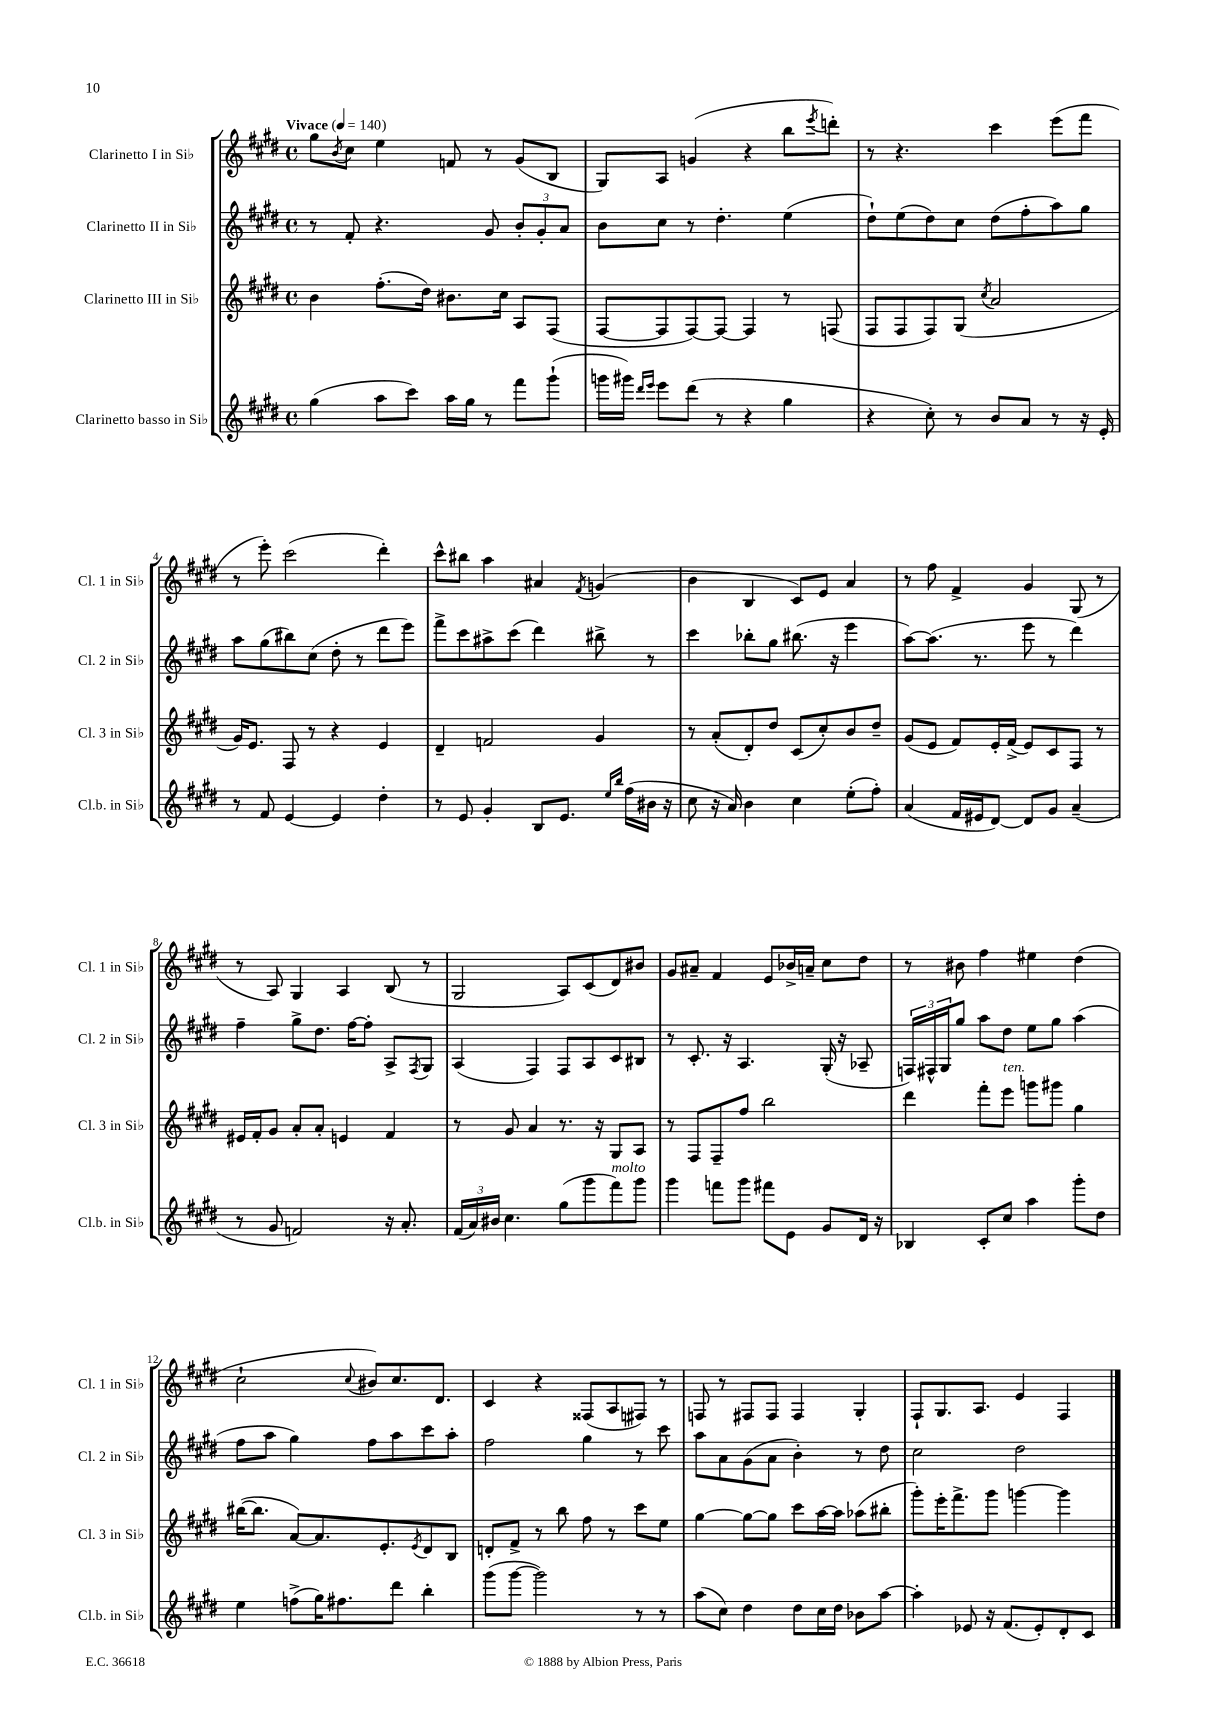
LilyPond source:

<<
\new StaffGroup <<
\new Staff = "s0" \with { instrumentName = "Clarinetto I in Sib" shortInstrumentName = "Cl. 1 in Sib" } {
    \clef treble \key e \major \defaultTimeSignature \time 4/4 \tempo "Vivace" 4 = 140
    gis''8 \acciaccatura { b'8 } cis''8 e''4 f'8 r8 gis'8( b8 |
    gis8) a8 g'4( r4 b''8 \acciaccatura { e'''8 } d'''8-.) |
    r8 r4. cis'''4 e'''8( fis'''8 |
    r8 e'''8-.) cis'''2( dis'''4-.) |
    cis'''8-^ bis''8 a''4 ais'4 \acciaccatura { fis'8 } g'4( |
    b'4 b4 cis'8) e'8 a'4 |
    r8 fis''8 fis'4-> gis'4 gis8( r8 |
    r8 a8) gis4 a4 b8( r8 |
    gis2 a8) cis'8( dis'8) bis'8 |
    gis'8 ais'8-- fis'4 e'8 bes'16-> a'16-- cis''8 dis''8 |
    r8 bis'8 fis''4 eis''4 dis''4( |
    cis''2-! \appoggiatura { cis''8 } bis'8) cis''8. dis'8. |
    cis'4 r4 fisis8( a8 fis8) r8 |
    f8 r8 fis8 fis8 fis4 gis4-. |
    fis8-! gis8. a8. e'4 fis4 \bar "|." |
}
\new Staff = "s1" \with { instrumentName = "Clarinetto II in Sib" shortInstrumentName = "Cl. 2 in Sib" } {
    \clef treble \key e \major \defaultTimeSignature \time 4/4
    r8 fis'8-. r4. gis'8 \tuplet 3/2 { b'8-. gis'8-. a'8 } |
    b'8 cis''8 r8 dis''4.-. e''4( |
    dis''8-!) e''8( dis''8) cis''8 dis''8( fis''8-. a''8) gis''8 |
    a''8 gis''8( bis''8) cis''8( dis''8-. r8 dis'''8 e'''8) |
    fis'''8-> cis'''8 ais''8-> cis'''8( dis'''4) bis''8-> r8 |
    cis'''4 bes''8-. gis''8 bis''8.( r16 e'''4 |
    a''8~) a''8.( r8. e'''8 r8 dis'''4) |
    fis''4-- gis''8-> dis''8. fis''16~ fis''8-. a8-> \acciaccatura { fis8 } gis8 |
    a4( fis4) fis8 a8 cis'8 bis8 |
    r8 cis'8.-. r16 a4. gis16-.( r16 aes8-- |
    \tuplet 3/2 { f16) fis16-^ gis16 } gis''8 a''8 dis''8 e''8 gis''8 a''4( |
    fis''8 a''8 gis''4) fis''8 a''8 cis'''8 a''8-. |
    fis''2 gis''4 r8 cis'''8 |
    a''8 a'8 gis'8( a'8 b'4-.) r8 dis''8 |
    cis''2 dis''2 \bar "|." |
}
\new Staff = "s2" \with { instrumentName = "Clarinetto III in Sib" shortInstrumentName = "Cl. 3 in Sib" } {
    \clef treble \key e \major \defaultTimeSignature \time 4/4
    b'4 fis''8.-.( dis''16) bis'8. cis''16 a8 fis8( |
    fis8~ fis8 fis8~) fis8~ fis4 r8 f8( |
    fis8 fis8 fis8) gis8( \acciaccatura { cis''8 } a'2 |
    gis'16) e'8. fis8 r8 r4 e'4 |
    dis'4-- f'2 gis'4 |
    r8 a'8-.( dis'8-.) dis''8 cis'8( cis''8-.) b'8 dis''8-- |
    gis'8( e'8 fis'8) e'16-. fis'16->( e'8) cis'8 fis8 r8 |
    eis'16 fis'16-. gis'8 a'8-. a'8-. e'4 fis'4 |
    r8 gis'8 a'4 r8. r16 gis8 a8 |
    r8 fis8 fis8-- fis''8 b''2 |
    dis'''4 fis'''8-. e'''8^\markup { \italic "ten." } g'''8 gis'''8 gis''4 |
    bis''16~( bis''8. a'8~) a'8. e'8.-. \acciaccatura { e'8 } dis'8 b8 |
    d'8-. fis'8-> r8 b''8 fis''8 r8 cis'''8 e''8 |
    gis''4~ gis''8~ gis''8 cis'''8 a''16~ a''16 aes''8( bis''8-. |
    gis'''8-.) e'''16-. fis'''8.-> gis'''8 g'''4~ g'''4 \bar "|." |
}
\new Staff = "s3" \with { instrumentName = "Clarinetto basso in Sib" shortInstrumentName = "Cl.b. in Sib" } {
    \clef treble \key e \major \defaultTimeSignature \time 4/4
    gis''4( a''8 cis'''8) a''16 gis''16 r8 fis'''8 gis'''8-!( |
    g'''16 gis'''16) \grace { dis'''16 e'''16 } e'''8 dis'''8( r8 r4 gis''4 |
    r4 cis''8-.) r8 b'8 a'8 r8 r16 e'16-. |
    r8 fis'8 e'4~ e'4 dis''4-. |
    r8 e'8 gis'4-. b8 e'8. \grace { e''16 b''16 } fis''16( bis'16 r16 |
    cis''8 r16 a'16) b'4 cis''4 e''8-.( fis''8-.) |
    a'4( fis'16 eis'16 dis'8~) dis'8 gis'8 a'4--( |
    r8 gis'8 f'2) r16 a'8.-. |
    \tuplet 3/2 { fis'16( a'16) bis'16 } cis''4. gis''8( gis'''8 fis'''8^\markup { \italic "molto" }) gis'''8 |
    gis'''4 f'''8 gis'''8 fis'''8 e'8 gis'8 dis'16 r16 |
    bes4 cis'8-. cis''8 a''4 gis'''8-. dis''8 |
    e''4 f''8->( gis''16) fis''8. dis'''8 b''4-. |
    gis'''8( gis'''8~ gis'''2) r8 r8 |
    a''8( cis''8) dis''4 dis''8 cis''16 dis''16 bes'8 a''8~ |
    a''4-. ees'8 r16 fis'8.( ees'8-.) dis'8-. cis'8 \bar "|." |
}
>>
>>
